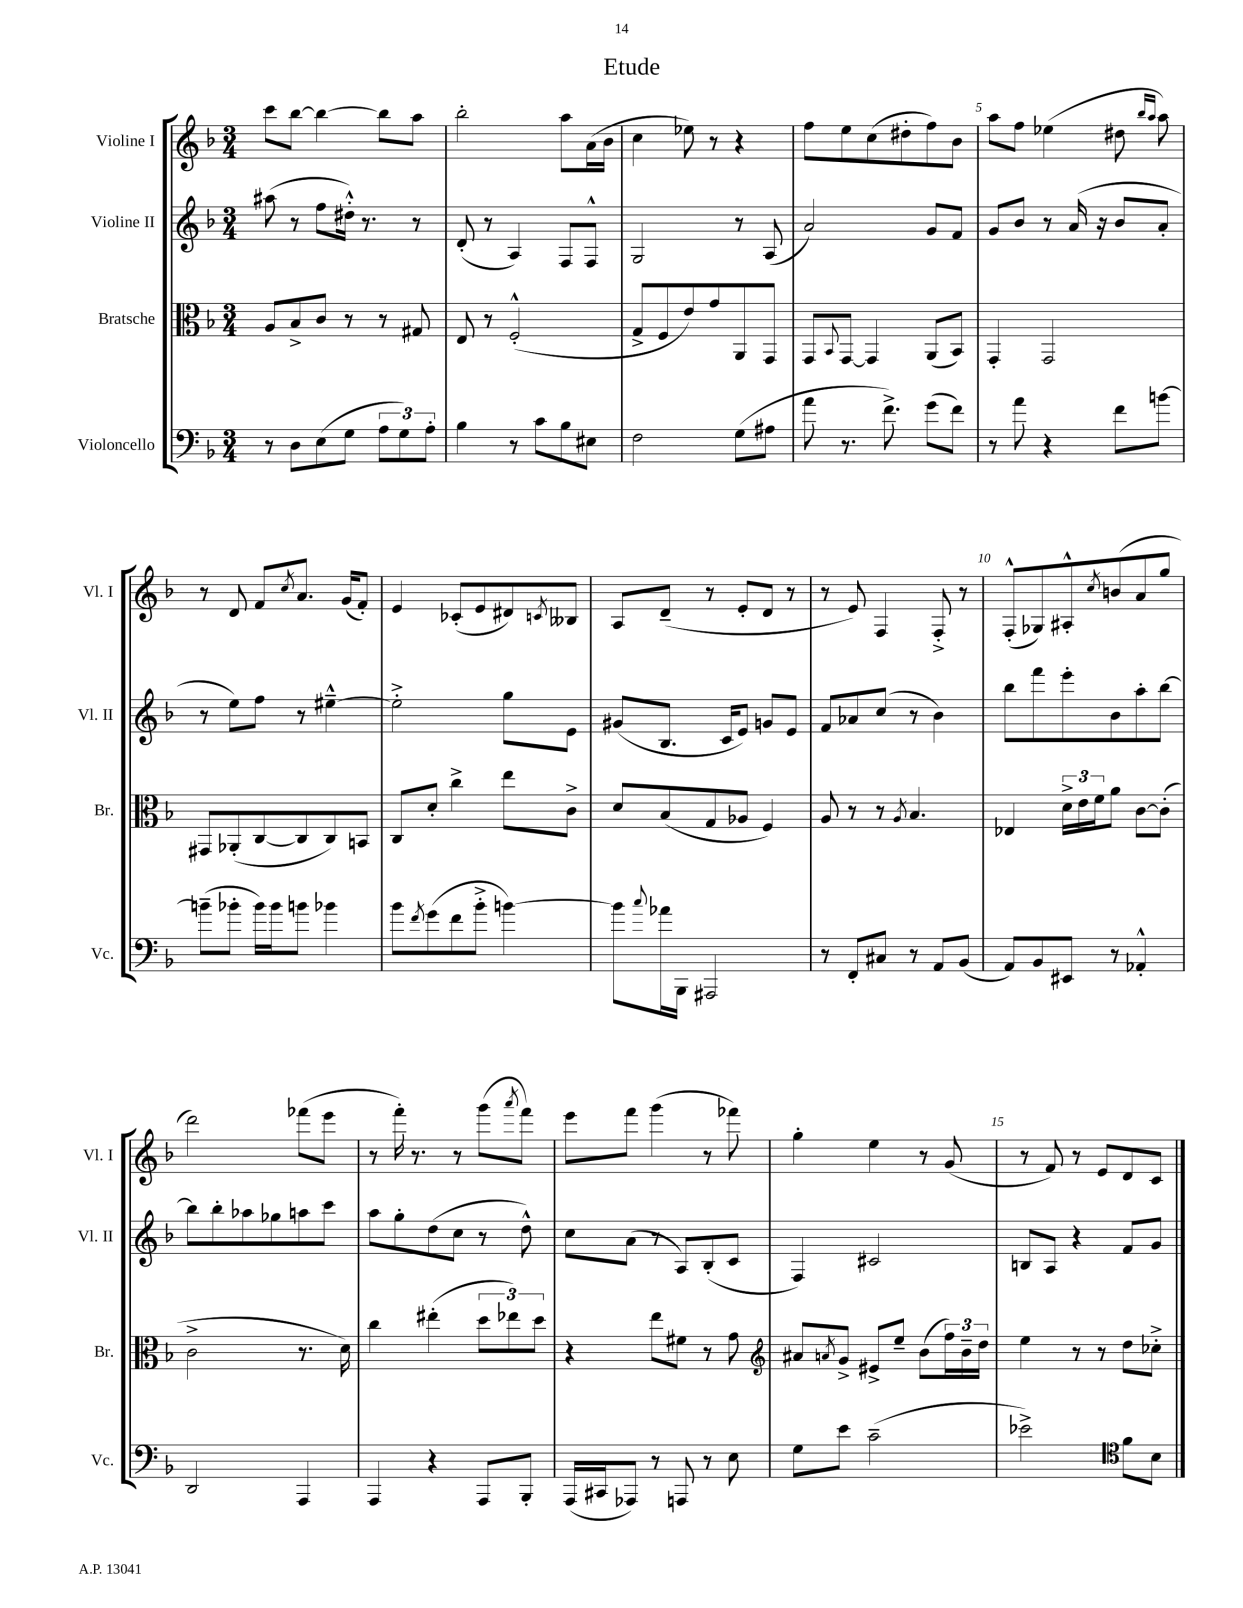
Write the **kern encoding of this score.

**kern	**kern	**kern	**kern
*staff4	*staff3	*staff2	*staff1
*clefF4	*clefC3	*clefG2	*clefG2
*k[b-]	*k[b-]	*k[b-]	*k[b-]
*M3/4	*M3/4	*M3/4	*M3/4
8r	8A	(8aa#	8ccc
8D	8B-^	8r	[8bb-
(8E	8c	8ff	4bb-_
8G	8r	16dd#'^^)	.
.	.	8.r	.
12A	8r	.	8bb-]
12G)	.	.	.
.	8G#	8r	8aa
12A'	.	.	.
=	=	=	=
4B-	8E	(8d'	2bb-'
.	8r	8r	.
8r	(2F'^^	4A)	.
8c	.	.	.
8B-	.	8F	8aa
8E#	.	8F^^	(16a
.	.	.	16b-
=	=	=	=
2F	8G^	2G	4cc
.	8F	.	.
.	8e)	.	8ee-)
.	8g	.	8r
(8G	8AA	8r	4r
8A#	8GG	(8A	.
=	=	=	=
8a	8GG	2a)	8ff
.	8qqBB-	.	.
8.r	[8GG	.	8ee
.	4GG]	.	(8cc
8.f^)	.	.	.
.	.	.	8dd#'
(8g	(8AA	8g	8ff)
8f)	8BB-)	8f	8b-
=	=	=	=
8r	4GG'	8g	8aa
8a	.	8b-	8ff
4r	2GG	8r	(4ee-
.	.	(16a	.
.	.	16r	.
8f	.	8b-	8dd#
.	.	.	16qqbb-
.	.	.	16qqaa
[8b	.	8a'	8aa)
=	=	=	=
(8b~]	8GG#	8r	8r
8b-'	(8AA-'	8ee)	8d
16b-)	[8C	8ff	8f
16b-	.	.	.
.	.	.	8qcc
8b	8C]	8r	8.a
4b-	8C)	[4ee#~^^	.
.	.	.	(16g
.	8BB	.	8f')
=	=	=	=
8b-	8C	2ee#'^]	4e
8qf	.	.	.
(8g	8d'	.	.
8f	4cc^	.	(8c-'
8b-'^	.	.	8e
[4b)	8ee	8gg	8d#)
.	.	.	8qc
.	8c^	8e	8B--
=	=	=	=
8b]	8d	(8g#	8A
8qqcc	.	.	.
16a-	(8B-	8.B-	(8d~
16BBB-	.	.	.
2AAA#	8G	.	8r
.	.	16c	.
.	8A-	8e)	8e'
.	4F)	8g	8d
.	.	8e	8r
=	=	=	=
8r	8A	8f	8r
8FF'	8r	8a-	8e)
8C#	8r	(8cc	4F
.	8qA	.	.
8r	4.B-	8r	.
8AA	.	4b-)	8F'^
(8BB-	.	.	8r
=	=	=	=
8AA)	4E-	8bb-	(8F'^^
8BB-	.	8fff	8G-)
8EE#	24d^	8eee'	8A#'^^
.	24e	.	.
.	24f	.	.
.	.	.	8qcc
8r	8a	8b-	(8b
4AA-'^^	[8c	8aa'	8a
.	(8c']	[8bb-	8gg
=	=	=	=
2DD	2c^	8bb-]	2ddd)
.	.	8bb-'	.
.	.	8aa-	.
.	.	8gg-	.
4AAA	8.r	8aa	(8fff-
.	.	8ccc	8eee
.	16d)	.	.
=	=	=	=
4AAA	4cc	8aa	8r
.	.	8gg'	16fff')
.	.	.	8.r
4r	(4ee#'	(8dd	.
.	.	8cc	8r
8AAA	12dd	8r	(8ggg
.	12ee-)	.	.
.	.	.	8qaaa
8BBB-'	.	8dd^^)	8fff)
.	12dd	.	.
=	=	=	=
(16AAA	4r	8cc	8eee
16CC#	.	.	.
8AAA-)	.	(8a	8fff
8r	8ee	8r	(4ggg
8AAA	8f#	8A)	.
8r	8r	(8B-'	8r
8E	8g	8c	8fff-)
=	=	=	=
*	*clefG2	*	*
8G	8a#	4F)	4gg'
.	8qa	.	.
8e	8g^	.	.
(2c~	8e#^	2c#	4ee
.	8ee~	.	.
.	(8b-	.	8r
.	24ff)	.	(8g
.	24b-~	.	.
.	24dd	.	.
=	=	=	=
2e-^)	4ee	8B	8r
.	.	8A	8f)
.	8r	4r	8r
.	8r	.	8e
*clefC4	*	*	*
8f	8dd	8f	8d
8B-	8cc-'^	8g	8c
==	==	==	==
*-	*-	*-	*-
